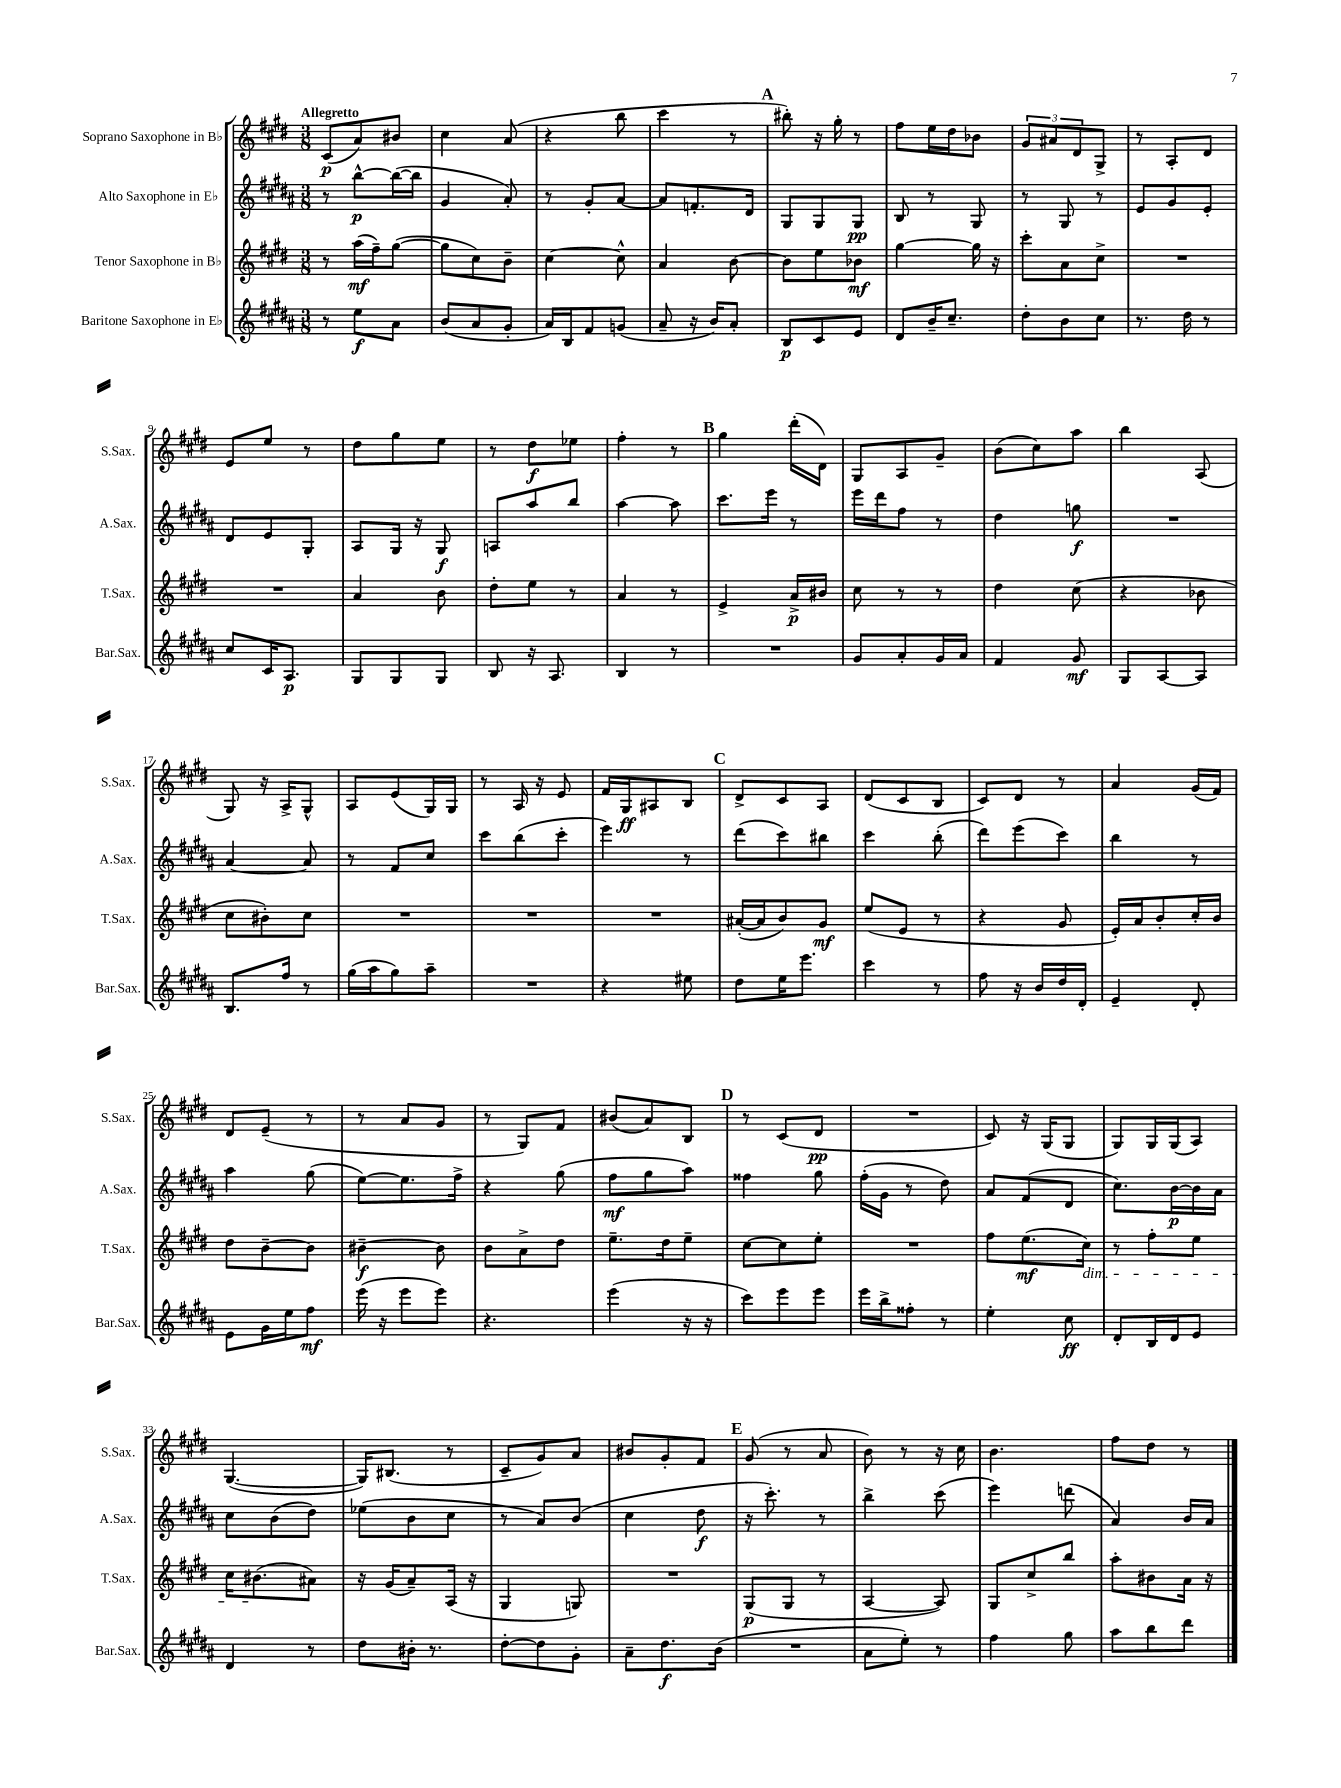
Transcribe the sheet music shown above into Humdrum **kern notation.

**kern	**dynam	**kern	**dynam	**kern	**dynam	**kern	**dynam
*part4	*part4	*part3	*part3	*part2	*part2	*part1	*part1
*staff4	*staff4	*staff3	*staff3	*staff2	*staff2	*staff1	*staff1
*I"Baritone Saxophone in E♭	*	*I"Tenor Saxophone in B♭	*	*I"Alto Saxophone in E♭	*	*I"Soprano Saxophone in B♭	*
*I'Bar.Sax.	*	*I'T.Sax.	*	*I'A.Sax.	*	*I'S.Sax.	*
*clefG2	*	*clefG2	*	*clefG2	*	*clefG2	*
*k[f#c#g#d#a#]	*	*k[f#c#g#d#]	*	*k[f#c#g#d#a#]	*	*k[f#c#g#d#]	*
*M3/8	*	*M3/8	*	*M3/8	*	*M3/8	*
=1	=1	=1	=1	=1	=1	=1	=1
!	!	!	!	!	!	!LO:TX:a:B:t=Allegretto	!
8r	.	8r	.	8r	.	(8c#/L	p
8ee\L	f	(16aa\LL	mf	[8bb^^\L	p	8a/)	.
.	.	16ff#~\J)	.	.	.	.	.
8a#\J	.	([8gg#\J	.	(16bb\L_	.	8b#X/J	.
.	.	.	.	16bb\JJ]	.	.	.
=2	=2	=2	=2	=2	=2	=2	=2
(8b/L	.	8gg#\L]	.	4g#/	.	4cc#\	.
8a#/	.	8cc#\)	.	.	.	.	.
8g#'/J	.	8b~\J	.	8a#'/)	.	(8a/	.
=3	=3	=3	=3	=3	=3	=3	=3
16a#/LL)	.	[4cc#\	.	8r	.	4r	.
16B/J	.	.	.	.	.	.	.
8f#/	.	.	.	8g#'/L	.	.	.
(8gn/J	.	8cc#^^\]	.	[8a#/J	.	8bb\	.
=4	=4	=4	=4	=4	=4	=4	=4
8a#~/	.	4a/	.	8a#/L]	.	4ccc#\	.
16r	.	.	.	8.fn'/	.	.	.
16b/KL)	.	.	.	.	.	.	.
8a#'/J	.	[8b\	.	.	.	8r	.
.	.	.	.	16d#/Jk	.	.	.
!!LO:REH:place=s1:t=A
=5	=5	=5	=5	=5	=5	=5	=5
8B/L	p	8b\L]	.	8G#/L	.	8bb#X'\)	.
8c#/	.	8ee\	.	8G#/	.	16r	.
.	.	.	.	.	.	16gg#'\	.
8e/J	.	8b-X\J	mf	8G#/J	pp	8r	.
=6	=6	=6	=6	=6	=6	=6	=6
8d#/L	.	[4gg#\	.	8B/	.	8ff#\L	.
16b~/K	.	.	.	8r	.	16ee\L	.
8.cc#~/J	.	.	.	.	.	16dd#\J	.
.	.	16gg#\]	.	8G#/	.	8b-X\J	.
.	.	16r	.	.	.	.	.
=7	=7	=7	=7	=7	=7	=7	=7
8dd#'\L	.	8ccc#'\L	.	8r	.	12g#/L	.
.	.	.	.	.	.	12a#X/	.
8b\	.	8a\	.	8G#/	.	.	.
.	.	.	.	.	.	12d#/	.
8cc#\J	.	8cc#^\J	.	8r	.	8G#^/J	.
=8	=8	=8	=8	=8	=8	=8	=8
8.r	.	4.r	.	8e/L	.	8r	.
.	.	.	.	8g#/	.	8A'/L	.
16dd#\	.	.	.	.	.	.	.
8r	.	.	.	8e'/J	.	8d#/J	.
!!LO:LB:g=z
=9	=9	=9	=9	=9	=9	=9	=9
8cc#/L	.	4.r	.	8d#/L	.	8e/L	.
16c#/K	.	.	.	8e/	.	8ee/J	.
8.A#/J	p	.	.	.	.	.	.
.	.	.	.	8G#'/J	.	8r	.
=10	=10	=10	=10	=10	=10	=10	=10
8G#/L	.	4a/	.	8A#/L	.	8dd#\L	.
8G#/	.	.	.	16G#/Jk	.	8gg#\	.
.	.	.	.	16r	.	.	.
8G#/J	.	8b\	.	8G#/	f	8ee\J	.
=11	=11	=11	=11	=11	=11	=11	=11
8B/	.	8dd#'\L	.	8An/L	.	8r	.
16r	.	8ee\J	.	8aa#/	.	8dd#\L	f
8.A#/	.	.	.	.	.	.	.
.	.	8r	.	8bb/J	.	8ee-X\J	.
=12	=12	=12	=12	=12	=12	=12	=12
4B/	.	4a/	.	[4aa#\	.	4ff#'\	.
8r	.	8r	.	8aa#\]	.	8r	.
!!LO:REH:place=s1:t=B
=13	=13	=13	=13	=13	=13	=13	=13
4.r	.	4e^/	.	8.ccc#\L	.	4gg#\	.
.	.	.	.	16eee\Jk	.	.	.
.	.	16a^/LL	p	8r	.	(16ddd#'\LL	.
.	.	16b#X/JJ	.	.	.	16d#\JJ)	.
=14	=14	=14	=14	=14	=14	=14	=14
8g#/L	.	8cc#\	.	16eee\LL	.	8G#/L	.
.	.	.	.	16ddd#\J	.	.	.
8a#'/	.	8r	.	8ff#\J	.	8A/	.
16g#/L	.	8r	.	8r	.	8g#~/J	.
16a#/JJ	.	.	.	.	.	.	.
=15	=15	=15	=15	=15	=15	=15	=15
4f#/	.	4dd#\	.	4dd#\	.	(8b\L	.
.	.	.	.	.	.	8cc#\)	.
8g#/	mf	(8cc#\	.	8ggn\	f	8aa\J	.
=16	=16	=16	=16	=16	=16	=16	=16
8G#/L	.	4r	.	4.r	.	4bb\	.
[8A#/	.	.	.	.	.	.	.
8A#/J]	.	8b-X\	.	.	.	(8A/	.
!!LO:LB:g=z
=17	=17	=17	=17	=17	=17	=17	=17
8.B/L	.	8cc#\L	.	[4a#/	.	8G#/)	.
.	.	8b#X'\)	.	.	.	16r	.
16ff#/Jk	.	.	.	.	.	16A^/KL	.
8r	.	8cc#\J	.	8a#/]	.	8G#^^/J	.
=18	=18	=18	=18	=18	=18	=18	=18
(16gg#\LL	.	4.r	.	8r	.	8A/L	.
16aa#\J	.	.	.	.	.	.	.
8gg#\)	.	.	.	8f#/L	.	(8e/	.
8aa#~\J	.	.	.	8cc#/J	.	16G#/L)	.
.	.	.	.	.	.	16G#/JJ	.
=19	=19	=19	=19	=19	=19	=19	=19
4.r	.	4.r	.	8ccc#\L	.	8r	.
.	.	.	.	(8bb\	.	16A/	.
.	.	.	.	.	.	16r	.
.	.	.	.	8ccc#'\J	.	8e/	.
=20	=20	=20	=20	=20	=20	=20	=20
4r	.	4.r	.	4eee\)	.	16f#/LL	.
.	.	.	.	.	.	16G#/J	ff
.	.	.	.	.	.	8A#X/	.
8ee#X\	.	.	.	8r	.	8B/J	.
!!LO:REH:place=s1:t=C
=21	=21	=21	=21	=21	=21	=21	=21
8dd#\L	.	([16a#X'/LL	.	(8ddd#\L	.	8d#^/L	.
.	.	16a#/J]	.	.	.	.	.
16ee\K	.	8b/)	.	8ccc#\)	.	8c#/	.
8.eee\J	.	.	.	.	.	.	.
.	.	8g#/J	mf	8bb#X\J	.	8A/J	.
=22	=22	=22	=22	=22	=22	=22	=22
4ccc#\	.	(8ee/L	.	4ccc#\	.	(8d#/L	.
.	.	8e/J	.	.	.	8c#/	.
8r	.	8r	.	(8bb'\	.	8B/J	.
=23	=23	=23	=23	=23	=23	=23	=23
8ff#\	.	4r	.	8ddd#\L)	.	8c#/L)	.
16r	.	.	.	(8eee\	.	8d#/J	.
16b/LL	.	.	.	.	.	.	.
16dd#/	.	8g#/	.	8ccc#\J)	.	8r	.
16d#'/JJ	.	.	.	.	.	.	.
=24	=24	=24	=24	=24	=24	=24	=24
4e~/	.	16e'/LL)	.	4bb\	.	4a/	.
.	.	16a/J	.	.	.	.	.
.	.	8b'/	.	.	.	.	.
8d#'/	.	16cc#'/L	.	8r	.	(16g#/LL	.
.	.	16b/JJ	.	.	.	16f#/JJ)	.
!!LO:LB:g=z
=25	=25	=25	=25	=25	=25	=25	=25
8e\L	.	8dd#\L	.	4aa#\	.	8d#/L	.
16g#\L	.	[8b~\	.	.	.	(8e~/J	.
16ee\J	.	.	.	.	.	.	.
8ff#\J	mf	8b\J]	.	(8gg#\	.	8r	.
=26	=26	=26	=26	=26	=26	=26	=26
(16eee\	.	[4b#X~\	f	[8ee\L)	.	8r	.
16r	.	.	.	.	.	.	.
8eee\L	.	.	.	8.ee\]	.	8a/L	.
8eee\J)	.	8b#\]	.	.	.	8g#/J	.
.	.	.	.	16ff#^\Jk	.	.	.
=27	=27	=27	=27	=27	=27	=27	=27
4.r	.	8b\L	.	4r	.	8r	.
.	.	8a^\	.	.	.	8G#/L)	.
.	.	8dd#\J	.	(8gg#\	.	8f#/J	.
=28	=28	=28	=28	=28	=28	=28	=28
(4eee\	.	8.ee~\L	.	8ff#\L	mf	(8b#X/L	.
.	.	.	.	8gg#\	.	8a/)	.
.	.	16dd#\k	.	.	.	.	.
16r	.	8ee~\J	.	8aa#\J)	.	8B/J	.
16r	.	.	.	.	.	.	.
!!LO:REH:place=s1:t=D
=29	=29	=29	=29	=29	=29	=29	=29
8ccc#\L)	.	[8cc#\L	.	4ff##X\	.	8r	.
8eee\	.	8cc#\]	.	.	.	(8c#/L	.
8eee\J	.	8ee'\J	.	8gg#\	.	8d#/J	pp
=30	=30	=30	=30	=30	=30	=30	=30
16eee\LL	.	4.r	.	(16ff#'\LL	.	4.r	.
16bb^\J	.	.	.	16g#\JJ	.	.	.
8ff##X'\J	.	.	.	8r	.	.	.
8r	.	.	.	8dd#\)	.	.	.
=31	=31	=31	=31	=31	=31	=31	=31
4ee'\	.	8ff#\L	.	8a#/L	.	8c#/)	.
.	.	(8.ee\	mf	(8f#/	.	16r	.
.	.	.	.	.	.	(16G#/KL	.
8cc#\	ff	.	.	8d#/J	.	8G#/J	.
!	!	!LO:TX:b:i:t=dim.	!	!	!	!	!
.	.	16cc#\Jk)	.	.	.	.	.
=32	=32	=32	=32	=32	=32	=32	=32
8d#'/L	.	8r	.	8.cc#\L)	.	8G#/L)	.
16B/L	.	8ff#'\L	.	.	.	16G#/L	.
16d#/J	.	.	.	[16b\L	p	(16G#/J	.
8e/J	.	8ee\J	.	16b\]	.	8A/J)	.
.	.	.	.	16a#\JJ	.	.	.
!!LO:LB:g=z
=33	=33	=33	=33	=33	=33	=33	=33
4d#/	.	16cc#\KL	.	8cc#\L	.	([4.G#/	.
.	.	(8.b#X\	.	.	.	.	.
.	.	.	.	(8b\	.	.	.
8r	.	8a#X\J)	.	8dd#\J)	.	.	.
=34	=34	=34	=34	=34	=34	=34	=34
8dd#\L	.	16r	.	(8ee-X\L	.	16G#/KL])	.
.	.	(16g#/KL	.	.	.	(8.B#X/J	.
16b#X'\Jk	.	8a~/)	.	8b\	.	.	.
8.r	.	.	.	.	.	.	.
.	.	(16A/Jk	.	8cc#\J	.	8r	.
.	.	16r	.	.	.	.	.
=35	=35	=35	=35	=35	=35	=35	=35
[8dd#'\L	.	4G#/	.	8r	.	8c#~/L	.
8dd#\]	.	.	.	8a#/L)	.	8g#/)	.
8g#'\J	.	8Gn/)	.	(8b/J	.	8a/J	.
=36	=36	=36	=36	=36	=36	=36	=36
8a#~\L	.	4.r	.	4cc#\	.	8b#X/L	.
8.dd#\	f	.	.	.	.	8g#'/	.
.	.	.	.	8dd#\	f	8f#/J	.
(16b\Jk	.	.	.	.	.	.	.
!!LO:REH:place=s1:t=E
=37	=37	=37	=37	=37	=37	=37	=37
4.r	.	(8G#/L	p	16r	.	(8g#/	.
.	.	.	.	8.ccc#'\)	.	.	.
.	.	8G#/J	.	.	.	8r	.
.	.	8r	.	8r	.	8a/	.
=38	=38	=38	=38	=38	=38	=38	=38
8a#\L	.	[4A/	.	4bb^\	.	8b\)	.
8ee'\J)	.	.	.	.	.	8r	.
8r	.	8A/])	.	(8ccc#\	.	16r	.
.	.	.	.	.	.	16cc#\	.
=39	=39	=39	=39	=39	=39	=39	=39
4ff#\	.	8G#/L	.	4eee\)	.	4.b\	.
.	.	8cc#^/	.	.	.	.	.
8gg#\	.	8bb/J	.	(8dddn\	.	.	.
=40	=40	=40	=40	=40	=40	=40	=40
8aa#\L	.	8aa'\L	.	4a#/)	.	8ff#\L	.
8bb\	.	8b#X\	.	.	.	8dd#\J	.
8ddd#\J	.	16a\Jk	.	16b/LL	.	8r	.
.	.	16r	.	16a#/JJ	.	.	.
==	==	==	==	==	==	==	==
*-	*-	*-	*-	*-	*-	*-	*-
